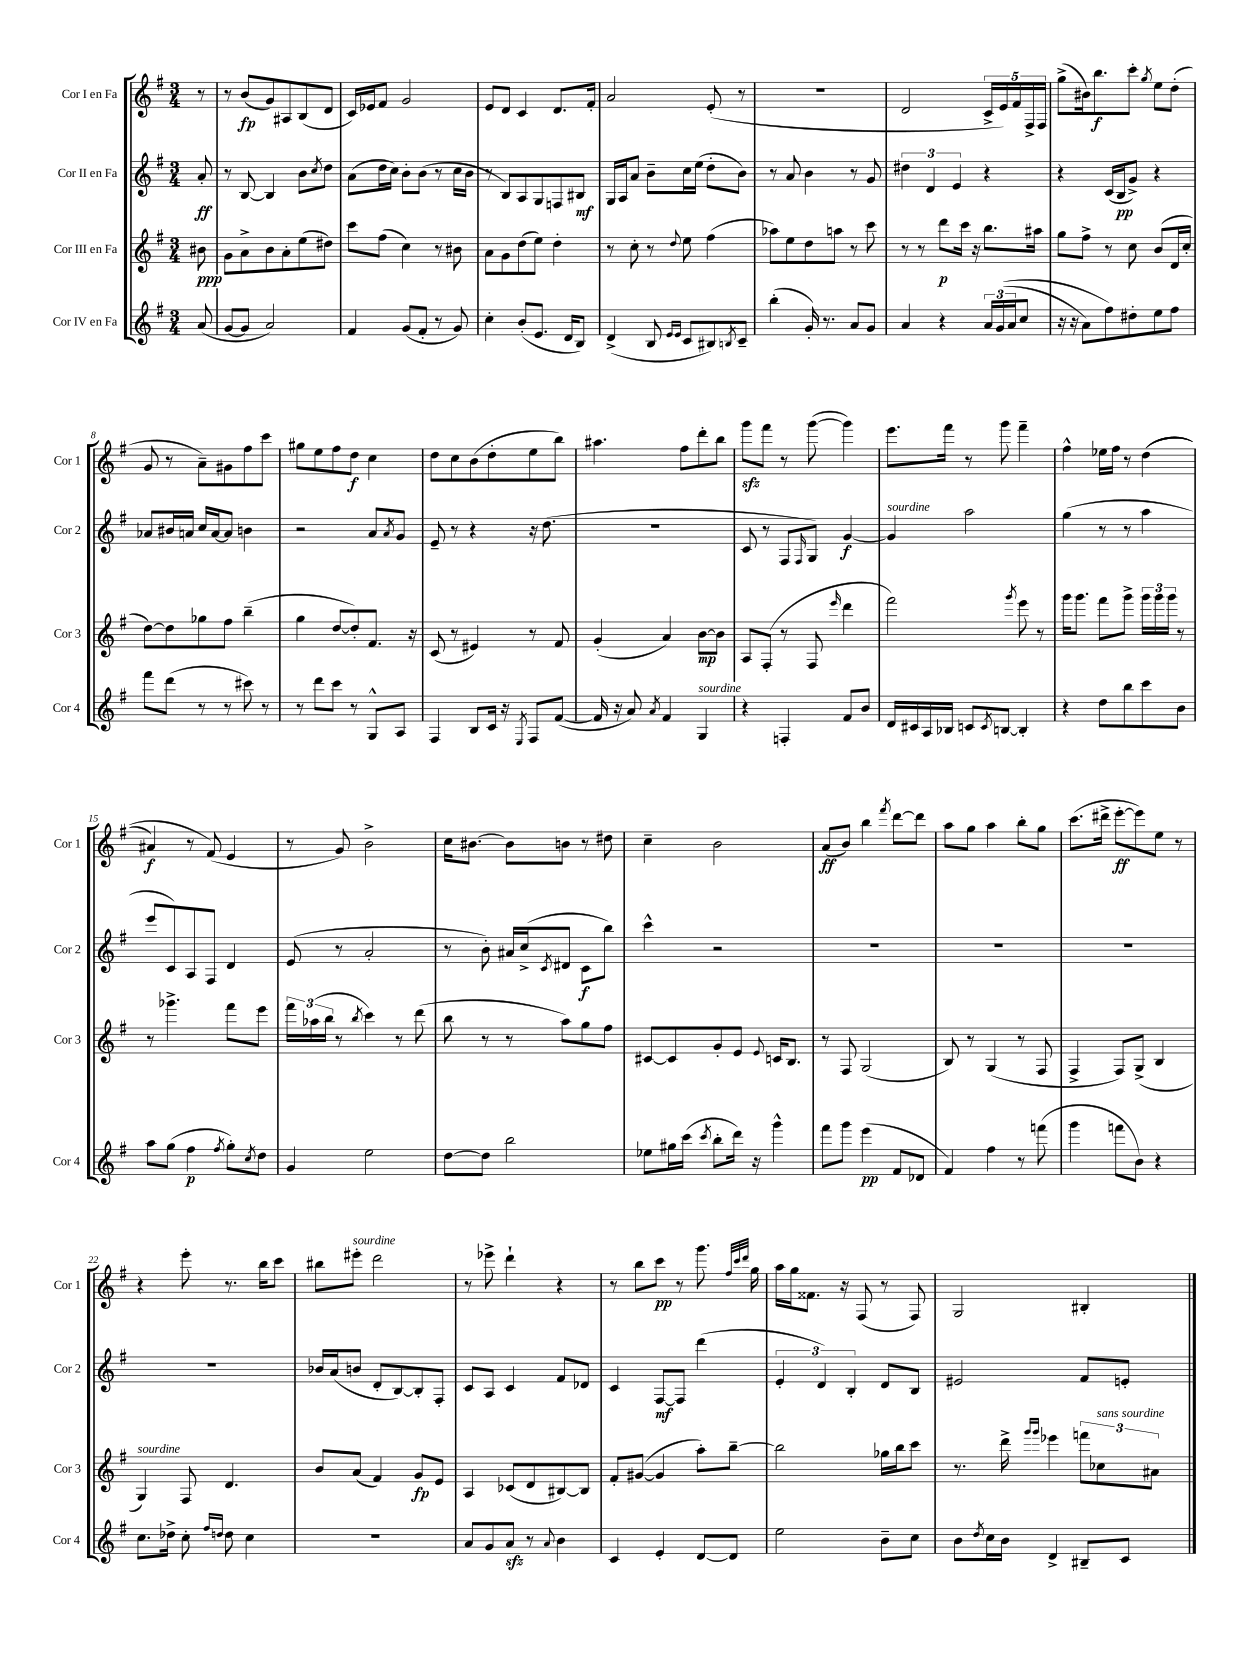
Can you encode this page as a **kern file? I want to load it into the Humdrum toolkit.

**kern	**kern	**kern	**kern
*staff4	*staff3	*staff2	*staff1
*clefG2	*clefG2	*clefG2	*clefG2
*k[f#]	*k[f#]	*k[f#]	*k[f#]
*M3/4	*M3/4	*M3/4	*M3/4
(8a/	8b#\	8a'/	8r
=	=	=	=
[8g/L	8g\L	8r	8r
8g/]J	8a^\	[8B/	(8b/L
2a/)	8b\	4B/]	8g/)
.	8a'\	.	8A#/
.	(8ee\	8b\L	(8B/
.	.	8qcc/	.
.	8dd#\J)	8dd\J	8d/J
=	=	=	=
4f#/	8ccc\L	(8a\L	16c/LL)
.	.	.	16e-/J
.	(8ff#\J	16dd\L	8f#/J
.	.	16cc\JJ)	.
(8g/L	4cc\)	8b'\L	2g/
8f#'/J	.	(8b\J	.
8r	8r	8r	.
8g/)	8b#\	16cc\LL	.
.	.	16b\JJ	.
=	=	=	=
4cc'\	8a\L	8r	8e/L
.	8g\	8B/L)	8d/J
(8b'/L	(8dd\	8A/	4c/
8.e/J	8ee\J)	8G/	.
.	4dd'\	8F/	8.d/L
16d/LK	.	.	.
8B/J)	.	8B#/J	.
.	.	.	16f#'/Jk
=	=	=	=
(4d^/	8r	16G/LL	2a/
.	.	16A/J	.
.	8cc'\	8a/J	.
8B/	8r	8b~\L	.
16qqe/LL	.	.	.
16qqe/JJ	8qqdd/	.	.
8c/L	8ee\	16cc\L	.
.	.	(16ee\JJ	.
8B#/)	(4ff#\	8dd'\L	(8e'/
8qB/	.	.	.
8c~/J	.	8b\J)	8r
=	=	=	=
(4bb'\	8aa-\L)	8r	2.r
.	8ee\	8a/	.
16g'/)	8dd\	4b\	.
8.r	.	.	.
.	8aa\J	.	.
8a/L	8r	8r	.
8g/J	8ccc\	8g/	.
=	=	=	=
4a/	8r	6dd#\	2d/
.	8r	.	.
.	.	6d/	.
4r	8ddd\L	.	.
.	.	6e/	.
.	16ccc\Jk	.	.
.	16r	.	.
24a/LL	8.bb\L	4r	20c^/LL
&((24g/	.	.	.
.	.	.	20e/)
24a/J	.	.	.
.	.	.	20f#/
8cc/J	.	.	.
.	.	.	20F#^/
.	16aa#\Jk	.	.
.	.	.	20F#/JJ
=	=	=	=
16r	8gg\L	4r	(8gg^\L
16r	.	.	.
8a\L)	8ff#^\J	.	16b#\k)
.	.	.	8.bb\
8ff#\&)	8r	(16c/LL	.
.	.	16B/J	.
8dd#'\	8cc\	8g^/J)	8ccc'\J
.	.	.	8qgg/
8ee\	(8b/L	4r	8ee\L
8ff#\J	16d/L	.	(8dd'\J
.	16cc'/JJ	.	.
=	=	=	=
8fff#\L	[8dd\L)	8a-/L	8g/
(8ddd\J	8dd\]	16b#/L	8r
.	.	16a/JJ	.
8r	8gg-\	16cc/LL	8a~\L)
.	.	[16a/J	.
8r	8ff#\J	8a/]J	8g#\
8ccc#\)	(4bb~\	4b\	8ff#\
8r	.	.	8ccc\J
=	=	=	=
8r	4gg\	2r	8gg#\L
8ddd\L	.	.	8ee\
8ccc\J	[8dd/L	.	8ff#\
8r	8dd'/])	.	8dd\J
8G^^/L	8.f#/J	8a/L	4cc\
.	.	8qa/	.
8A/J	.	8g/J	.
.	16r	.	.
=	=	=	=
4F#/	(8c/	8e~/	8dd\L
.	8r	8r	8cc\
8B/L	4e#/)	4r	(8b\
16c/Jk	.	.	8dd'\
16r	.	.	.
8qE/	.	.	.
8F#/L	8r	16r	8ee\
.	.	(8.dd\	.
([8f#/J	8f#/	.	8bb\J)
=	=	=	=
16f#/]	(4g'/	2.r	4.aa#\
16r	.	.	.
8a/)	.	.	.
8qa/	.	.	.
4f#/	4a/)	.	.
.	.	.	8ff#\L
4G/	[8b\L	.	8ddd'\
.	8b\]J	.	8bb\J
=	=	=	=
4r	8A/L	8c/	8ggg\L
.	(8F#'/J	8r	8fff#\J
4F'/	8r	8F#/L	8r
.	.	16qqF#/	.
.	8F#/	8G/J)	([8ggg\
.	16qqeee/	.	.
8f#/L	4ddd\	[4g/	4ggg\])
8b/J	.	.	.
=	=	=	=
16d/LL	2fff#\)	4g/]	8.eee\L
16c#/	.	.	.
16A/	.	.	.
16B-/JJ	.	.	16fff#\Jk
8c/L	.	2aa\	8r
8qc/	.	.	.
[8B/J	.	.	8ggg\
.	8qggg/	.	.
4B'/]	8eee\	.	4fff#~\
.	8r	.	.
=	=	=	=
4r	16ggg\LK	(4gg\	4ff#^^\
.	8.ggg\J	.	.
8dd\L	8fff#\L	8r	16ee-\LL
.	.	.	16ff#\JJ
8bb\	8ggg^\J	8r	8r
8ccc\	24ggg\LL	4aa\	&((4dd\
.	24ggg\	.	.
.	24ggg\JJ	.	.
8b\J	8r	.	.
=	=	=	=
8aa\L	8r	8eee/L	4a#/)
(8gg\J	4.ggg-^\	8c/)	.
4ff#\	.	8A/	8r
.	.	8F#/J	(8f#/&)
8qff#/	.	.	.
8gg'\L)	8fff#\L	4d/	4e/
8qcc/	.	.	.
8dd\J	8eee\J	.	.
=	=	=	=
4g/	24fff#\LL	(8e/	8r
.	(24aa-\	.	.
.	24bb\JJ	.	.
.	8r	8r	8g/)
.	8qbb/	.	.
2ee\	4ccc\)	2a'/	2b^\
.	8r	.	.
.	(8ddd\	.	.
=	=	=	=
[8dd\L	8bb\	8r	16cc\LK
.	.	.	[8.b#\J
8dd\]J	8r	8b'\)	.
2bb\	8r	16a#/LL	8b#\]L
.	.	(16cc^/J	.
.	.	8qc/	.
.	8aa\L)	8d#/J	8b\J
.	8gg\	8c\L	8r
.	8ff#\J	8bb\J)	8dd#\
=	=	=	=
8ee-\L	[8c#/L	4ccc^^\	4cc~\
16gg#\L	8c#/]	.	.
(16ccc\JJ	.	.	.
8qccc/	.	.	.
8bb'\L	8g'/	2r	2b\
16ddd\Jk)	8e/J	.	.
16r	.	.	.
.	8qqe/	.	.
4ggg^^\	16c/LK	.	.
.	8.B/J	.	.
=	=	=	=
8fff#\L	8r	2.r	(8a/L
8ggg\J	8F#/	.	8b/J)
(4eee\	(2G/	.	4bb\
.	.	.	8qfff#/
8f#/L	.	.	[8ddd\L
8d-/J	.	.	8ddd\]J
=	=	=	=
4f#/)	8B/)	2.r	8aa\L
.	8r	.	8gg\J
4ff#\	(4G/	.	4aa\
8r	8r	.	8bb'\L
(8fff\	8F#/	.	8gg\J
=	=	=	=
4ggg\	4F#^/	2.r	(8.ccc\L
.	.	.	16ddd#^\Jk
8fff\L	8F#/L)	.	[8eee'\L
8b\J)	(8G^/J	.	8eee\])
4r	4B/	.	8ee\J
.	.	.	8r
=	=	=	=
8.cc\L	4G/)	2.r	4r
16dd-^\Jk	.	.	.
8cc'\	8F#/	.	8eee'\
16qqff#/LL	.	.	.
16qqdd/JJ	.	.	.
8dd\	4.d/	.	8.r
4cc\	.	.	.
.	.	.	16bb\LK
.	.	.	8ccc\J
=	=	=	=
2.r	8b/L	16b-/LL	8bb#\L
.	.	(16a/J	.
.	(8a/J	8b/J	8eee#'\J
.	4f#/)	8d'/L	2ddd\
.	.	[8B/)	.
.	8g/L	8B'/]	.
.	8e/J	8F#'/J	.
=	=	=	=
8a/L	4A/	8c/L	8r
8g/	.	8A/J	8eee-^\
8a/J	(8c-/L	4c/	4ddd`\
8r	8d/	.	.
8qqa/	.	.	.
4b\	[8B#/)	8f#/L	4r
.	8B#/]J	8d-/J	.
=	=	=	=
4c/	8f#'/L	4c/	8r
.	([8g#/J	.	8bb\L
4e'/	4g#/]	[8F#/L	8ccc\J
.	.	8F#/]J	8r
[8d/L	8aa'\L)	(4ddd\	8.ggg\
8d/]J	[8bb~\J	.	.
.	.	.	32qqff#/LLL
.	.	.	32qqccc/
.	.	.	32qqddd/JJJ
.	.	.	16gg\
=	=	=	=
2ee\	2bb\]	6e'/	16aa\LL
.	.	.	16gg\J
.	.	.	8.f##\J
.	.	6d/)	.
.	.	.	16r
.	.	6B'/	.
.	.	.	(8F#/
8b~\L	16gg-\LL	8d/L	8r
.	16bb\J	.	.
8cc\J	8ccc\J	8B/J	8F#/)
=	=	=	=
8b\L	8.r	2e#/	2G/
8qdd/	.	.	.
16cc\L	.	.	.
16b\JJ	16ddd^\	.	.
.	16qqggg/LL	.	.
.	16qqggg/JJ	.	.
4d^/	4eee-\	.	.
8B#~/L	12fff\L	8f#/L	4B#'/
.	12cc-\	.	.
8c/J	.	8e'/J	.
.	12a#\J	.	.
==	==	==	==
*-	*-	*-	*-
